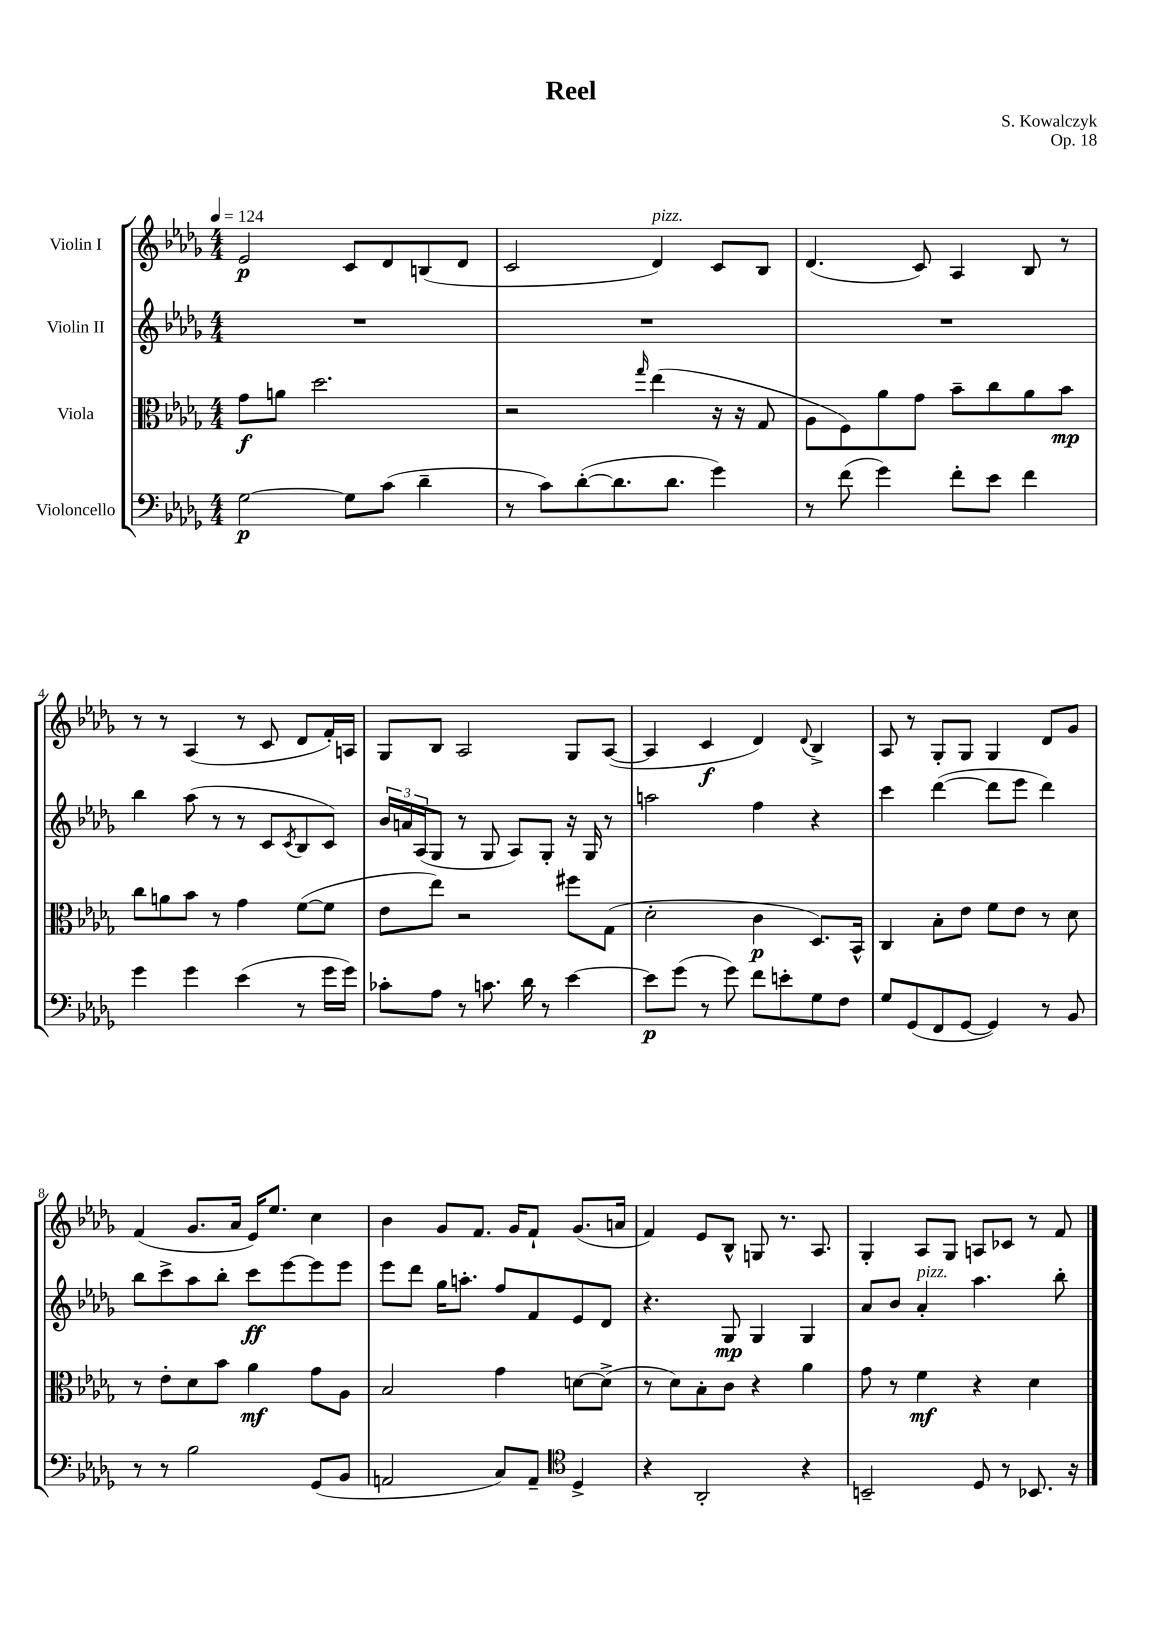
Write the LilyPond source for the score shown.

\header { title = "Reel" composer = "S. Kowalczyk" opus = "Op. 18" }
<<
\new StaffGroup <<
\new Staff = "s0" \with { instrumentName = "Violin I" } {
    \clef treble \key des \major \numericTimeSignature \time 4/4 \tempo 4 = 124
    ees'2\p c'8 des'8 b8( des'8 |
    c'2 des'4^\markup { \italic "pizz." }) c'8 bes8 |
    des'4.( c'8) aes4 bes8 r8 |
    r8 r8 aes4( r8 c'8 des'8 f'16-.) a16 |
    ges8 bes8 aes2 ges8 aes8~( |
    aes4 c'4\f des'4) \appoggiatura { des'8 } bes4-> |
    aes8 r8 ges8-. ges8 ges4 des'8 ges'8 |
    f'4( ges'8. aes'16 ees'16) ees''8. c''4 |
    bes'4 ges'8 f'8. ges'16 f'8-! ges'8.( a'16 |
    f'4) ees'8 bes8-^ g8 r8. aes8. |
    ges4-. aes8 ges8 a8 ces'8 r8 f'8 \bar "|." |
}
\new Staff = "s1" \with { instrumentName = "Violin II" } {
    \clef treble \key des \major \numericTimeSignature \time 4/4
    R1 |
    R1 |
    R1 |
    bes''4 aes''8( r8 r8 c'8 \acciaccatura { c'8 } bes8 c'8) |
    \tuplet 3/2 { bes'16 a'16 aes16( } ges8 r8 ges8 aes8) ges8-. r16 ges16 r8 |
    a''2 f''4 r4 |
    c'''4 des'''4~( des'''8 ees'''8 des'''4) |
    bes''8 c'''8-> aes''8 bes''8-. c'''8\ff ees'''8~ ees'''8 ees'''8 |
    ees'''8 des'''8 ges''16 a''8.-. f''8 f'8 ees'8 des'8 |
    r4. ges8\mp ges4 ges4 |
    aes'8 bes'8 aes'4-.^\markup { \italic "pizz." } aes''4. bes''8-. \bar "|." |
}
\new Staff = "s2" \with { instrumentName = "Viola" } {
    \clef alto \key des \major \numericTimeSignature \time 4/4
    ges'8\f a'8 des''2. |
    r2 \grace { ges''16 } ees''4( r16 r16 ges8 |
    aes8 f8) aes'8 ges'8 bes'8-- c''8 aes'8 bes'8\mp |
    c''8 a'8 bes'8 r8 ges'4 f'8~( f'8 |
    ees'8 ees''8) r2 fis''8 ges8( |
    des'2-. c'4\p des8.) bes,16-^ |
    c4 bes8-. ees'8 f'8 ees'8 r8 des'8 |
    r8 ees'8-. des'8 bes'8 aes'4\mf ges'8 aes8 |
    bes2 ges'4 d'8~ d'8->( |
    r8 des'8) bes8-. c'8 r4 aes'4 |
    ges'8 r8 f'4\mf r4 des'4 \bar "|." |
}
\new Staff = "s3" \with { instrumentName = "Violoncello" } {
    \clef bass \key des \major \numericTimeSignature \time 4/4
    ges2~\p ges8 c'8( des'4-- |
    r8 c'8) des'8~-.( des'8. des'8. ges'4) |
    r8 f'8( ges'4) f'8-. ees'8 f'4 |
    ges'4 ges'4 ees'4( r8 ges'16 ges'16) |
    ces'8-. aes8 r8 c'8. des'16 r8 ees'4~ |
    ees'8\p ges'8( r8 ges'8) f'8 e'8-. ges8 f8 |
    ges8 ges,8( f,8 ges,8~ ges,4) r8 bes,8 |
    r8 r8 bes2 ges,8( bes,8 |
    a,2 c8) a,8-- \clef tenor des4-> |
    r4 aes,2-. r4 |
    b,2-- des8 r8 bes,8. r16 \bar "|." |
}
>>
>>
